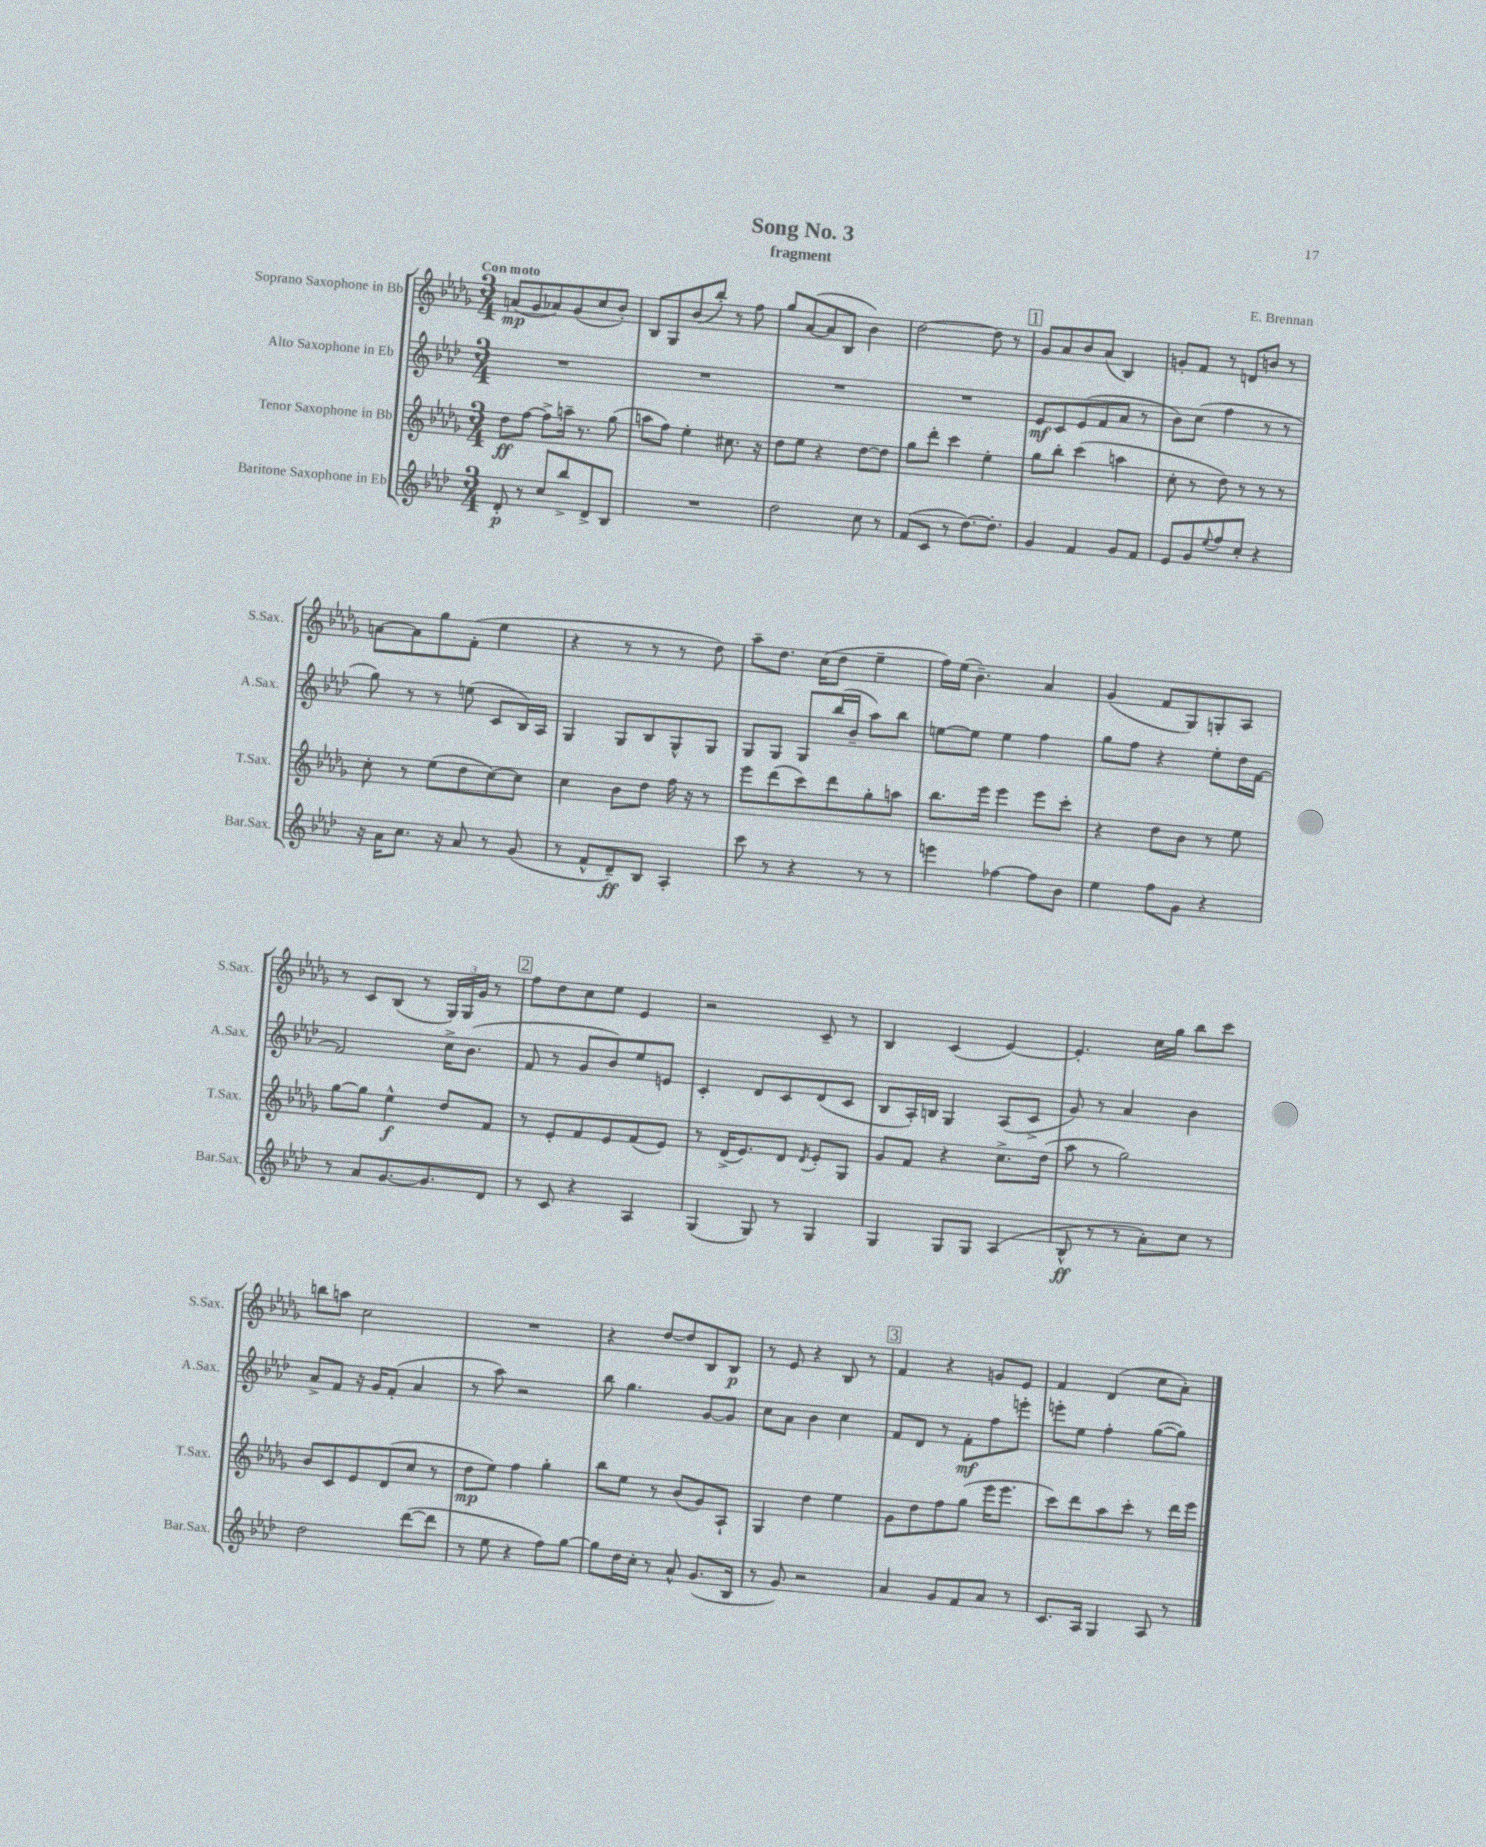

**kern	**kern	**kern	**kern
*staff4	*staff3	*staff2	*staff1
*clefG2	*clefG2	*clefG2	*clefG2
*k[b-e-a-d-]	*k[b-e-a-d-g-]	*k[b-e-a-d-]	*k[b-e-a-d-g-]
*M3/4	*M3/4	*M3/4	*M3/4
8d-'	8dd-	2.r	(8a
8r	[8ff	.	8g-
8cc	8ff^]	.	8a-)
8bb-^	16aa~	.	(8g-
.	8.r	.	.
8d-^	.	.	8cc
8B-	(8gg-	.	8b-')
=	=	=	=
2.r	8aa	2.r	8B-
.	8ff)	.	8G-
.	4ee-'	.	(8b-
.	.	.	8bb-')
.	8.cc#	.	8r
.	.	.	8ff
.	16r	.	.
=	=	=	=
2dd-	8dd-	2.r	8gg-
.	8ee-	.	([8a-
.	4r	.	8a-]
.	.	.	8B-
8cc	[8dd-	.	4b-)
8r	8dd-]	.	.
=	=	=	=
(8f	8gg-	2.r	[2dd-
8c	8ddd-'	.	.
8r	4ccc	.	.
[8.dd-)	.	.	.
.	4ee-'	.	8dd-]
8.dd-']	.	.	.
.	.	.	8r
=	=	=	=
4g	8gg-	8e-	8g-
.	8bb-'	8c	8a-
4f	(4ccc	(8e-	8b-
.	.	8f	(8a-
8g	4aa	8a-	4B-)
8f	.	8r	.
=	=	=	=
8e-	8cc'	8b-)	8g'
8g	8r	(8cc	8f
8qqee-	.	.	.
8ff	8dd-)	4ff	8r
8cc'	8r	.	8d
4r	8r	8r	8b
.	8r	8r	8r
=	=	=	=
16r	8cc'	8gg)	[8a
16a-	.	.	.
8.cc	8r	8r	8a]
.	(8ee-	8r	8gg-
16r	.	.	.
8a-	8dd-	(8ee	(8f'
8r	[8cc)	8c	4ee-
(8g	8cc]	16B-)	.
.	.	16A-	.
=	=	=	=
8r	4cc	4G	4r
8f^^	.	.	.
8d-~)	8b-	8G	8r
8B-	8dd-	8B-	8r
4A-'	16ff	8G^^	8r
.	16r	.	.
.	8r	8G	8dd-)
=	=	=	=
8ccc	8eee-	8G	8aa-~
8r	(8ddd-	8G	8.dd-
4r	8ccc)	8G	.
.	.	.	(16cc
.	8ddd-	(16bb-	8dd-
.	.	16b-~	.
8r	8gg-'	8aa-)	4ee-~
8r	8aa	8bb-	.
=	=	=	=
4eee	8.bb-	[8ee	16ff)
.	.	.	(16ee-
.	.	8ee]	4.b-~)
.	16eee-	.	.
[4ff-	4eee-	4ee	.
8ff-]	8eee-	4ff	4a-
8b-	8ccc'	.	.
=	=	=	=
4ee-	4r	8gg	(4g-
.	.	8ff	.
8ff	8dd-	4r	8f
8g	8b-	.	8G-)
4r	8r	8ee-'	8G'
.	8ee-	16dd-	8A-
.	.	[16f	.
=	=	=	=
8r	[8gg-	2f]	8r
8a-	8gg-]	.	8c
[8.g	4ee-^^	.	(8B-
.	.	.	8r
8.g]	.	.	.
.	8dd-	16cc^	24G-)
.	.	.	24G-
.	.	(8.b-	.
.	.	.	24g-
8d-	8f	.	8r
=	=	=	=
8r	8r	8f	8ff
8c	8e-'	8r	8dd-
4r	8f	8g	8cc
.	8e-	8b-)	8ee-
4A-	(8f	8ee-	4e-
.	8e-)	8e	.
=	=	=	=
(4G	8r	4c'	2r
.	(16d-^	.	.
.	8.e-)	.	.
8G)	.	8d-	.
8r	8d-	8c	.
.	8qd-	.	.
4G	8e-'	(8d-	8c~
.	8G-	8c	8r
=	=	=	=
4G	8g-	8B-	4B-
.	8f	16A-')	.
.	.	16B	.
8G	4r	4G	(4c
8G	.	.	.
(4A-	8.cc^	(8A-	[4e-)
.	.	8c^	.
.	(16dd-	.	.
=	=	=	=
8B-^^	8aa-	8g)	4.e-']
8r	8r	8r	.
8r	2gg-)	4a-	.
8a-')	.	.	16cc
.	.	.	16gg-
8cc	.	4b-	8bb-
8r	.	.	8ccc
=	=	=	=
2dd-	8b-	8a-^	8bb
.	8c	8f	8aa
.	8e-	16r	2cc
.	.	16g	.
.	(8d-	(8f'	.
([8ddd-	8cc	4a-	.
8ddd-]	8r	.	.
=	=	=	=
8r	8dd-	8r	2.r
8ee-	8ee-)	8aa-)	.
4r	4ff	2r	.
8ff)	4gg-'	.	.
[8gg	.	.	.
=	=	=	=
8gg]	8bb-	8bb-	4r
16dd-	8ee-	4.gg	.
16cc'	.	.	.
8r	8r	.	[8dd-
8a-^^	(8b-	.	8dd-]
(8.g	8g-)	[8g	8B-
.	8A-`	8g]	8B-
16B-	.	.	.
=	=	=	=
8r	4G-	8cc	8r
8g)	.	8a-	8e-
2r	4dd-	4b-	4r
.	4ee-	4cc	8B-
.	.	.	8r
=	=	=	=
4a-	8g-	8f	4f
.	8dd-	8d-	.
8g	8ff	8r	4r
8f	(8gg-	8f'	.
8a-	16eee-	8ff	8g
.	8.eee-	.	.
8r	.	8eee'	8e-
=	=	=	=
8.c	8ccc)	8eee'	4f
.	8ddd-	8ee-	.
16A-	.	.	.
4G	8aa-	4ff'	(4d-
.	8ccc'	.	.
8A-	8r	([8gg	8cc
8r	16ddd-	8gg])	8a-')
.	16eee-	.	.
==	==	==	==
*-	*-	*-	*-
